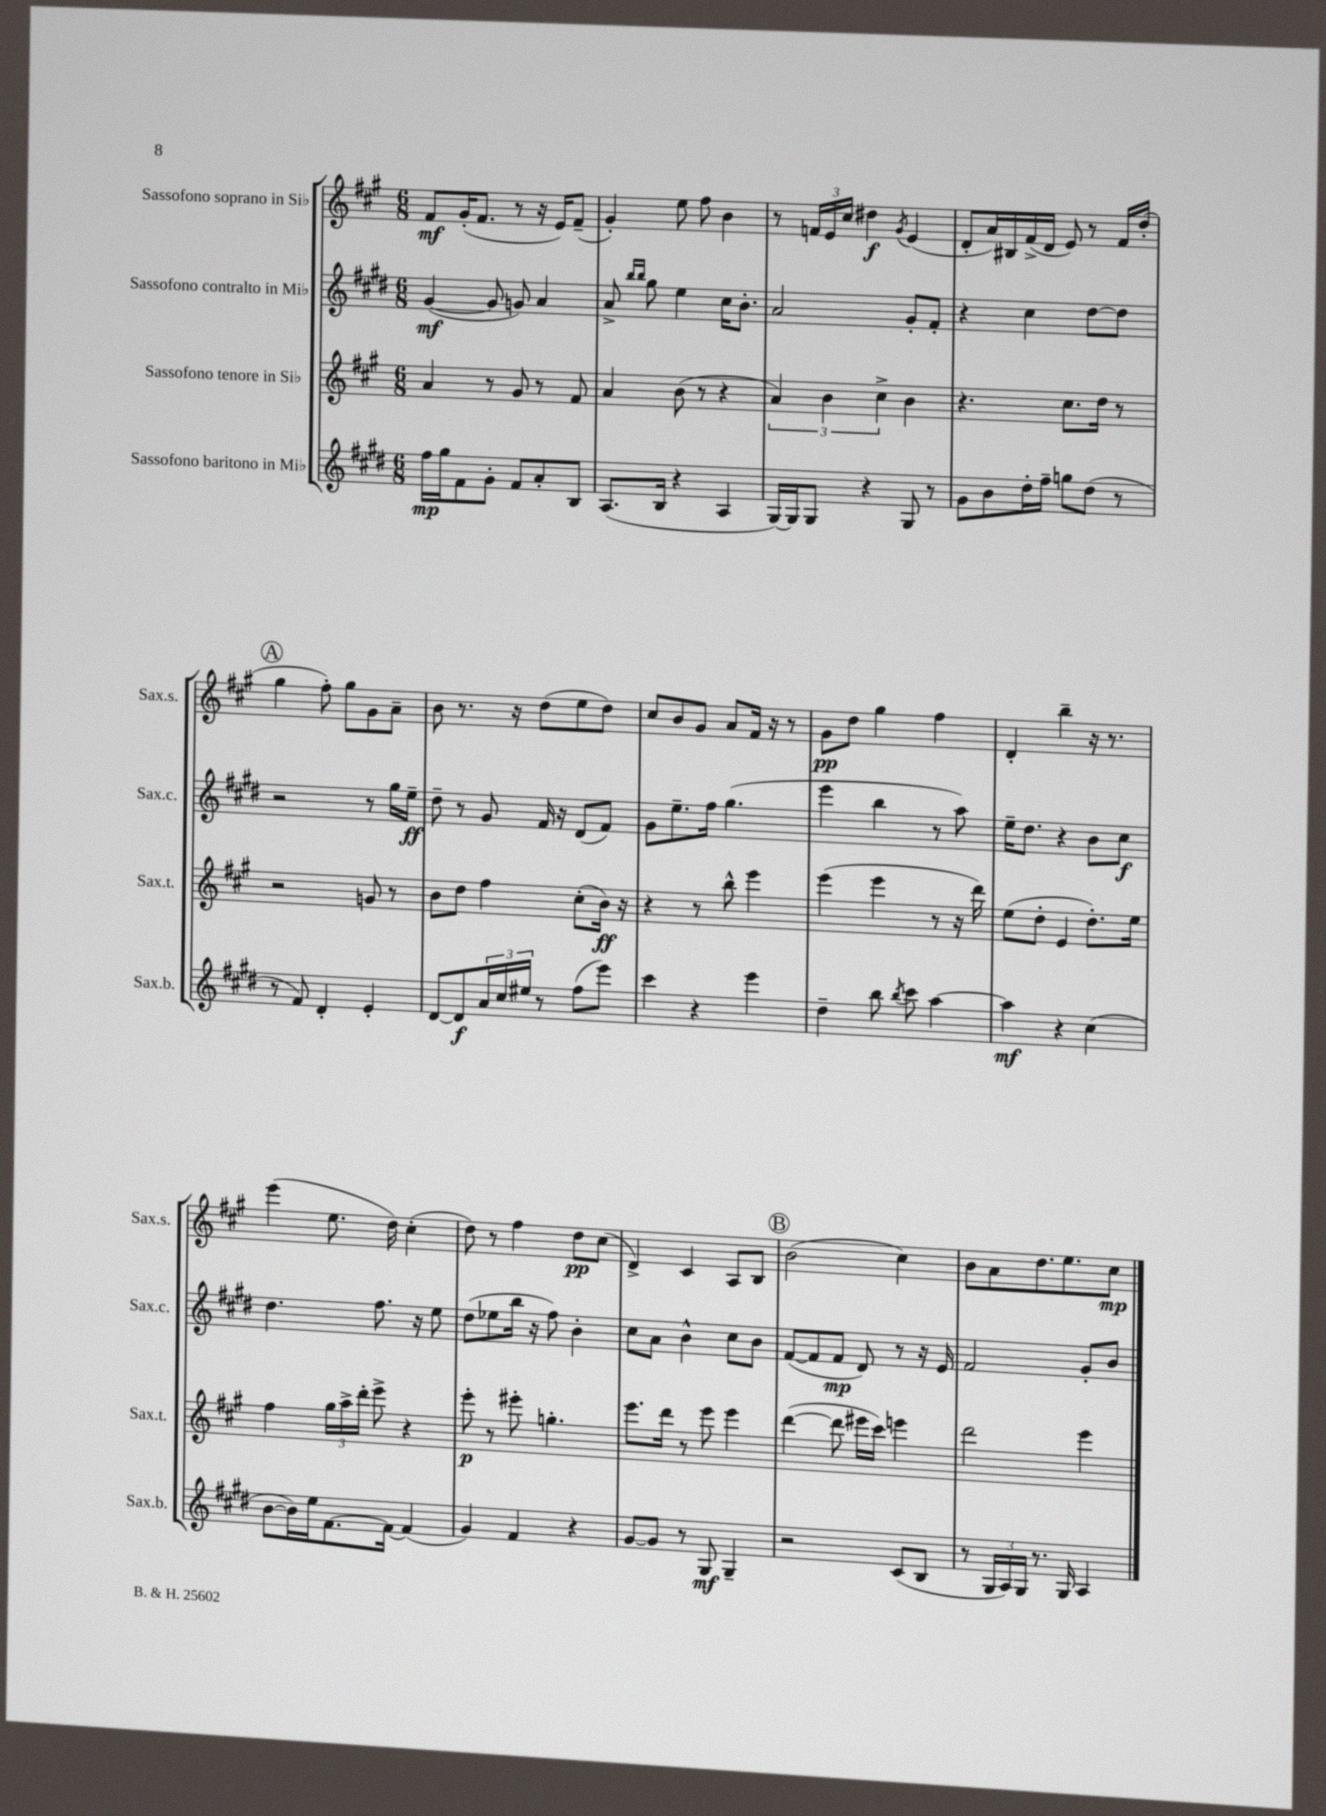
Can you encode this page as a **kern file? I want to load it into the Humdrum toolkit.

**kern	**kern	**kern	**kern
*staff4	*staff3	*staff2	*staff1
*clefG2	*clefG2	*clefG2	*clefG2
*k[f#c#g#d#]	*k[f#c#g#]	*k[f#c#g#d#]	*k[f#c#g#]
*M6/8	*M6/8	*M6/8	*M6/8
16ff#	4a	([4g#	8f#
16gg#	.	.	.
8f#	.	.	(16g#'
.	.	.	8.f#
8g#'	8r	8g#]	.
8f#	8g#	8g)	8r
8a'	8r	4a	16r
.	.	.	16e)
8B	8f#	.	(8f#~
=	=	=	=
(8.A	4a	8a^	4g#')
.	.	16qqbb	.
.	.	16qqbb	.
.	.	8gg#	.
16B	.	.	.
4r	(8b	4ee	8ee
.	8r	.	8ff#
4A	4r	16cc#	4b
.	.	8.b'	.
=	=	=	=
[16G#)	6a)	2a	8r
16G#]	.	.	.
8G#	.	.	24f
.	6b	.	24e
.	.	.	24cc#
4r	.	.	4dd#
.	6cc#^	.	.
.	.	.	8qg#
8G#	4b	8g#'	(4e
8r	.	8f#'	.
=	=	=	=
8g#	4.r	4r	8d'
8b	.	.	16a)
.	.	.	16B#
16dd#'	.	4cc#	(16f#^
16ff#~	.	.	16d
8gg	8.cc#	.	8e)
(8dd#	.	[8dd#	8r
.	16dd	.	.
8r	8r	8dd#]	16f#
.	.	.	(16dd'
=	=	=	=
8r	2r	2r	4gg#
8f#)	.	.	.
4d#'	.	.	8ff#')
.	.	.	8gg#
4e'	8g	8r	8g#
.	8r	16gg#	8a~
.	.	16ee~	.
=	=	=	=
[8d#	8b	8dd#~	8b
8d#]	8dd	8r	8.r
24a	4ff#	8g#	.
24cc#	.	.	.
.	.	.	16r
24ee#	.	.	.
8r	.	16f#	(8dd
.	.	16r	.
(8ff#	(8cc#'	(8d#	8ee
8eee)	16b)	8f#)	8dd)
.	16r	.	.
=	=	=	=
4ccc#	4r	8g#	8cc#
.	.	8.ee~	8b
4r	8r	.	8g#
.	.	16ff#	.
.	8bb^^	(4.gg#	8a
4eee	4eee	.	16f#
.	.	.	16r
.	.	.	8r
=	=	=	=
4dd#~	(4eee	4eee	8g#
.	.	.	8dd
8bb	4eee	4bb	4gg#
8qbb	.	.	.
8ccc#	.	.	.
[4aa	8r	8r	4ff#
.	16r	8aa)	.
.	16ddd)	.	.
=	=	=	=
4aa]	(8ee	16ee~	4d'
.	.	8.dd#	.
.	8dd'	.	.
4r	4e	4r	4bb~
(4cc#	8.dd')	8b	16r
.	.	.	8.r
.	.	8cc#	.
.	16ee	.	.
=	=	=	=
[8b	4ff#	4.dd#	(4eee
16b])	.	.	.
16ee	.	.	.
[8.f#	24gg#	.	8.ee
.	24aa^	.	.
.	24ddd'	.	.
.	8eee^	8.ff#	.
16f#_	.	.	16dd)
(4f#]	4r	.	(4cc#'
.	.	16r	.
.	.	8ee	.
=	=	=	=
4g#)	8eee'	(8dd#	8dd)
.	8r	8ee-	8r
4f#	8eee#'	16bb	4ff#
.	.	16r	.
.	4.gg'	8ff#)	.
4r	.	4b'	8dd
.	.	.	(8cc#
=	=	=	=
[8g#	8.eee	8cc#	4d^)
8g#]	.	8a	.
.	16ddd	.	.
8r	8r	4b^^	4c#
8G#	8eee	.	.
4G#~	4eee	8cc#	8A
.	.	8b	8B
=	=	=	=
2r	([4ddd	([8f#	(2b
.	.	8f#]	.
.	8ddd]	8f#	.
.	16eee#	8d#)	.
.	16ccc#)	.	.
(8c#	4eee	8r	4cc#)
8B	.	16r	.
.	.	16e	.
=	=	=	=
8r	2ddd	2f#	8b
24G#	.	.	8a
24A)	.	.	.
24G#	.	.	.
8.r	.	.	8.dd
16G#	.	.	8.ee
4A	4eee	8g#'	.
.	.	8b	8cc#
==	==	==	==
*-	*-	*-	*-
